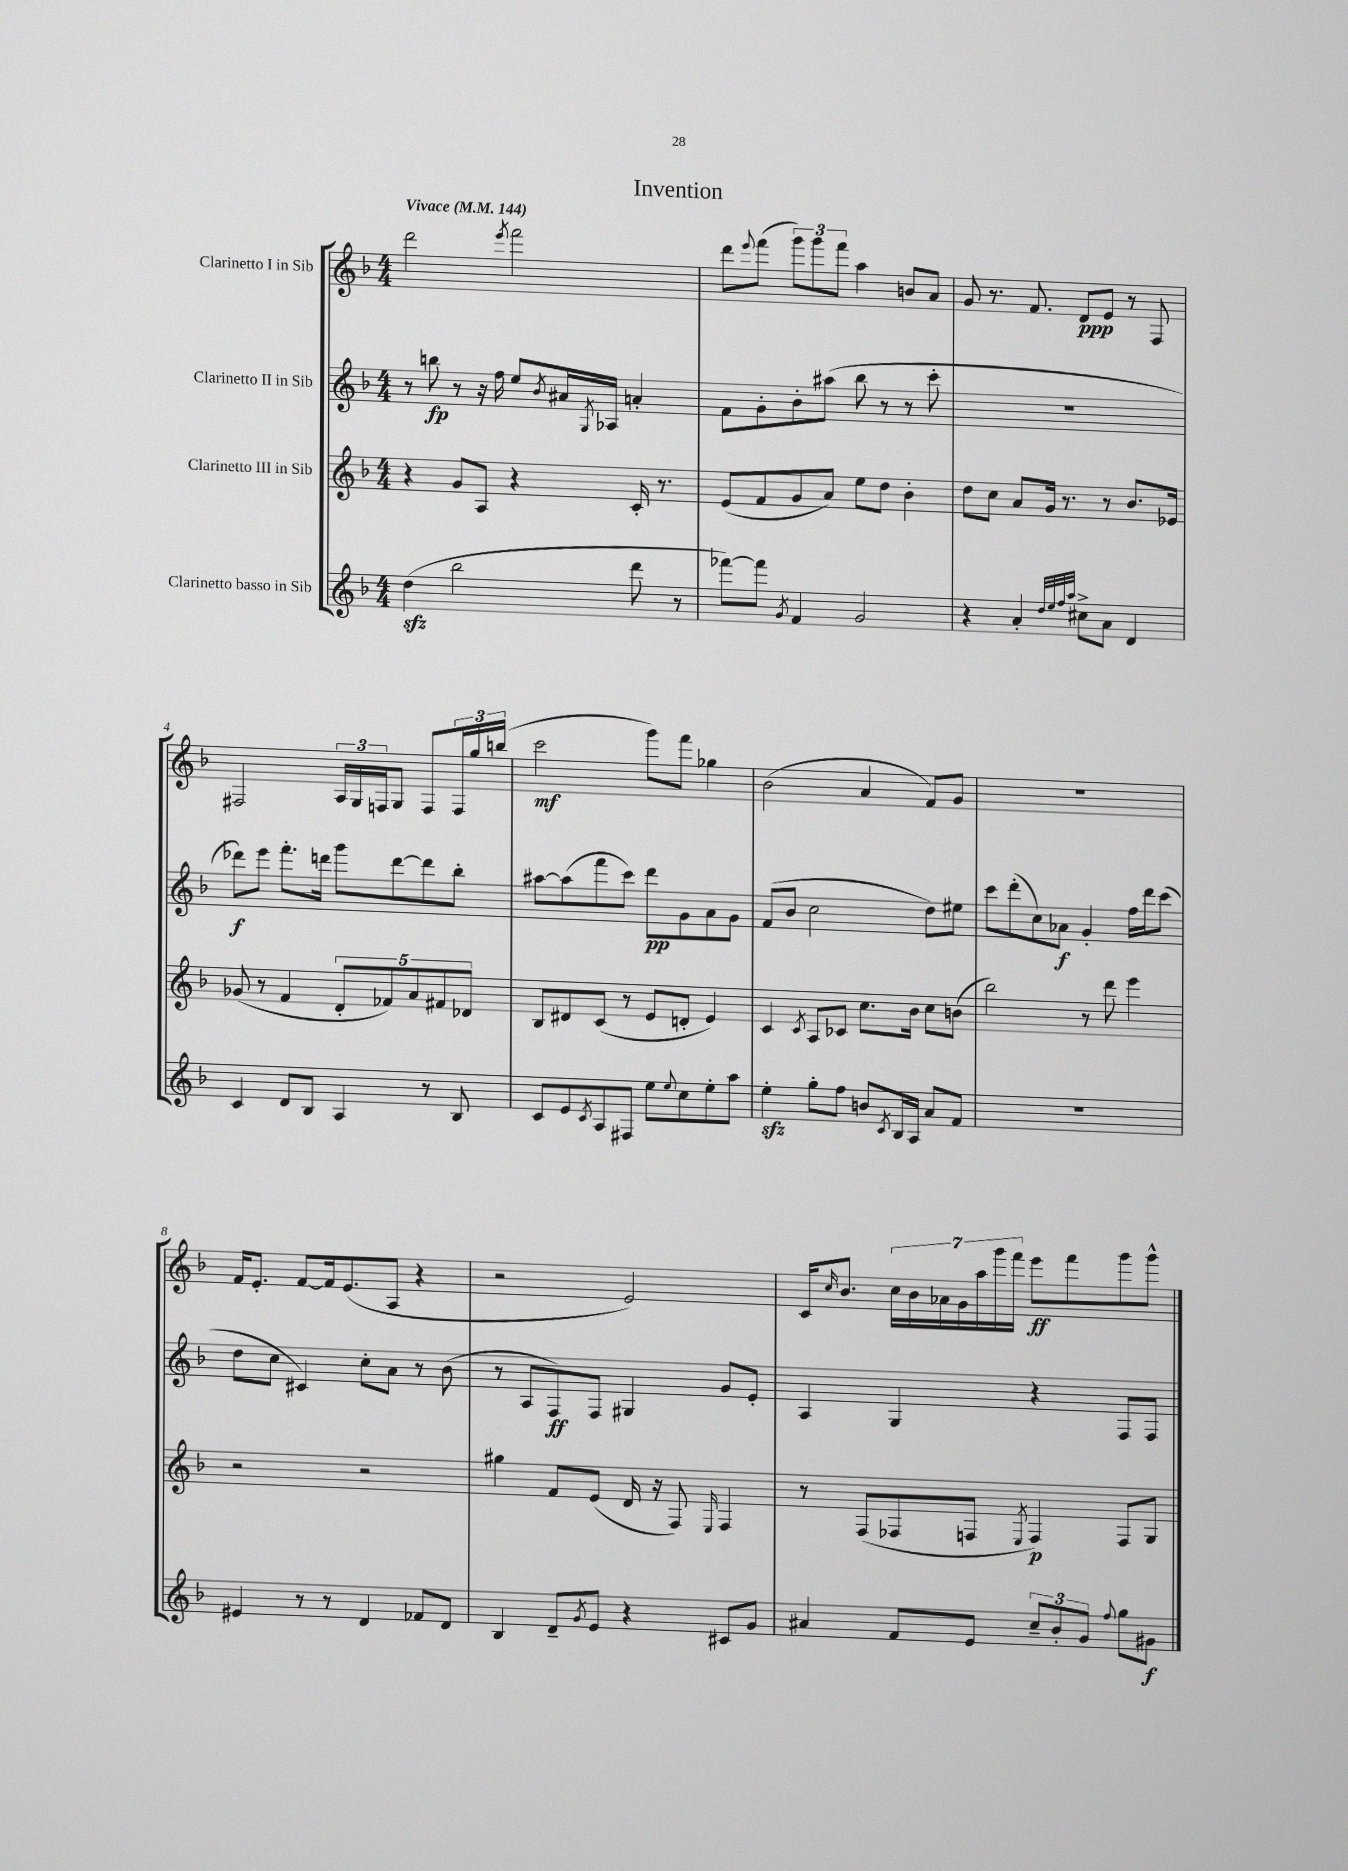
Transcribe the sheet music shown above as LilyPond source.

\header { title = "Invention" }
<<
\new StaffGroup <<
\new Staff = "s0" \with { instrumentName = "Clarinetto I in Sib" } {
    \clef treble \key f \major \numericTimeSignature \time 4/4 \tempo "Vivace" 4 = 144
    d'''2 \acciaccatura { e'''8 } f'''2 |
    d'''8 \appoggiatura { e'''8 } f'''8( \tuplet 3/2 { g'''8) g'''8 f'''8 } a''4 b'8 a'8 |
    g'8 r8. f'8. d'8\ppp e'8 r8 f8 |
    fis2 \tuplet 3/2 { a16 g16 f16 } g8 f8 \tuplet 3/2 { f16 g''16 b''16( } |
    c'''2\mf g'''8) f'''8 ges''4 |
    bes'2( a'4 f'8) g'8 |
    R1 |
    f'16 e'8.-. f'8~ f'16 e'8.( a8 r4 |
    r2 e'2) |
    c'16 \grace { c''16 } bes'8. \tuplet 7/4 { c''16 bes'16 aes'16 g'16 a''16 g'''16 f'''16 } e'''8\ff f'''8 g'''8 g'''8-^ \bar "|." |
}
\new Staff = "s1" \with { instrumentName = "Clarinetto II in Sib" } {
    \clef treble \key f \major \numericTimeSignature \time 4/4
    r8 b''8\fp r8 r16 f''16 e''8 \acciaccatura { bes'8 } ais'16 \acciaccatura { g8 } aes16 a'4-. |
    f'8 g'8-. bes'8-. ais''8( bes''8 r8 r8 c'''8-. |
    R1 |
    des'''8\f) e'''8 f'''8.-. d'''16 g'''8 d'''8~ d'''8 bes''8-. |
    ais''8~ ais''8( f'''8 c'''8) d'''8\pp g'8 a'8 g'8 |
    f'8( bes'8 c''2 d''8) eis''8 |
    c'''8 d'''8-.( c''8) aes'8\f g'4-. f''16 d'''16 c'''8( |
    d''8 c''8 cis'4) c''8-. a'8 r8 bes'8( |
    r8 a8 f8\ff) f8 gis4 g'8 e'8-. |
    a4 g4 r4 f8 f8 \bar "|." |
}
\new Staff = "s2" \with { instrumentName = "Clarinetto III in Sib" } {
    \clef treble \key f \major \numericTimeSignature \time 4/4
    r4 g'8 a8 r4 c'16-. r8. |
    e'8( f'8 g'8 a'8) e''8 d''8 bes'4-. |
    d''8 c''8 a'8 g'16 r8. r8 bes'8. ees'16 |
    ges'8( r8 f'4 \tuplet 5/4 { d'8-. fes'8) a'8 fis'8 des'8 } |
    bes8 dis'8 c'8( r8 e'8 d'8-. e'4) |
    c'4 \acciaccatura { c'8 } a8 ces'8 c''8. bes'16 c''8 b'8( |
    bes''2) r8 d'''8 e'''4 |
    r2 r2 |
    gis''4 f'8 e'8( d'16 r16 f8) \grace { e16 } f4 |
    r8 f8( fes8 f8 \acciaccatura { e8 } f4\p) f8 g8 \bar "|." |
}
\new Staff = "s3" \with { instrumentName = "Clarinetto basso in Sib" } {
    \clef treble \key f \major \numericTimeSignature \time 4/4
    d''4\sfz( bes''2 d'''8 r8 |
    fes'''8~) fes'''8 \acciaccatura { g'8 } f'4 g'2 |
    r4 a'4-. \grace { d''32 e''32 f''32 a''32 } cis''8-> a'8 d'4 |
    c'4 d'8 bes8 a4 r8 bes8 |
    c'8 e'8 \acciaccatura { c'8 } a8 fis8 e''8 \appoggiatura { e''8 } c''8 e''8-. a''8 |
    e''4-.\sfz g''8-. f''8 b'8 \acciaccatura { c'8 } bes16 a16 a'8 f'8 |
    R1 |
    eis'4 r8 r8 d'4 fes'8 d'8 |
    bes4 d'8-- \acciaccatura { g'8 } e'8 r4 cis'8 g'8 |
    ais'4 f'8 e'8 \tuplet 3/2 { c''8-- bes'8-. g'8 } \appoggiatura { f''8 } g''8 gis'8\f \bar "|." |
}
>>
>>
